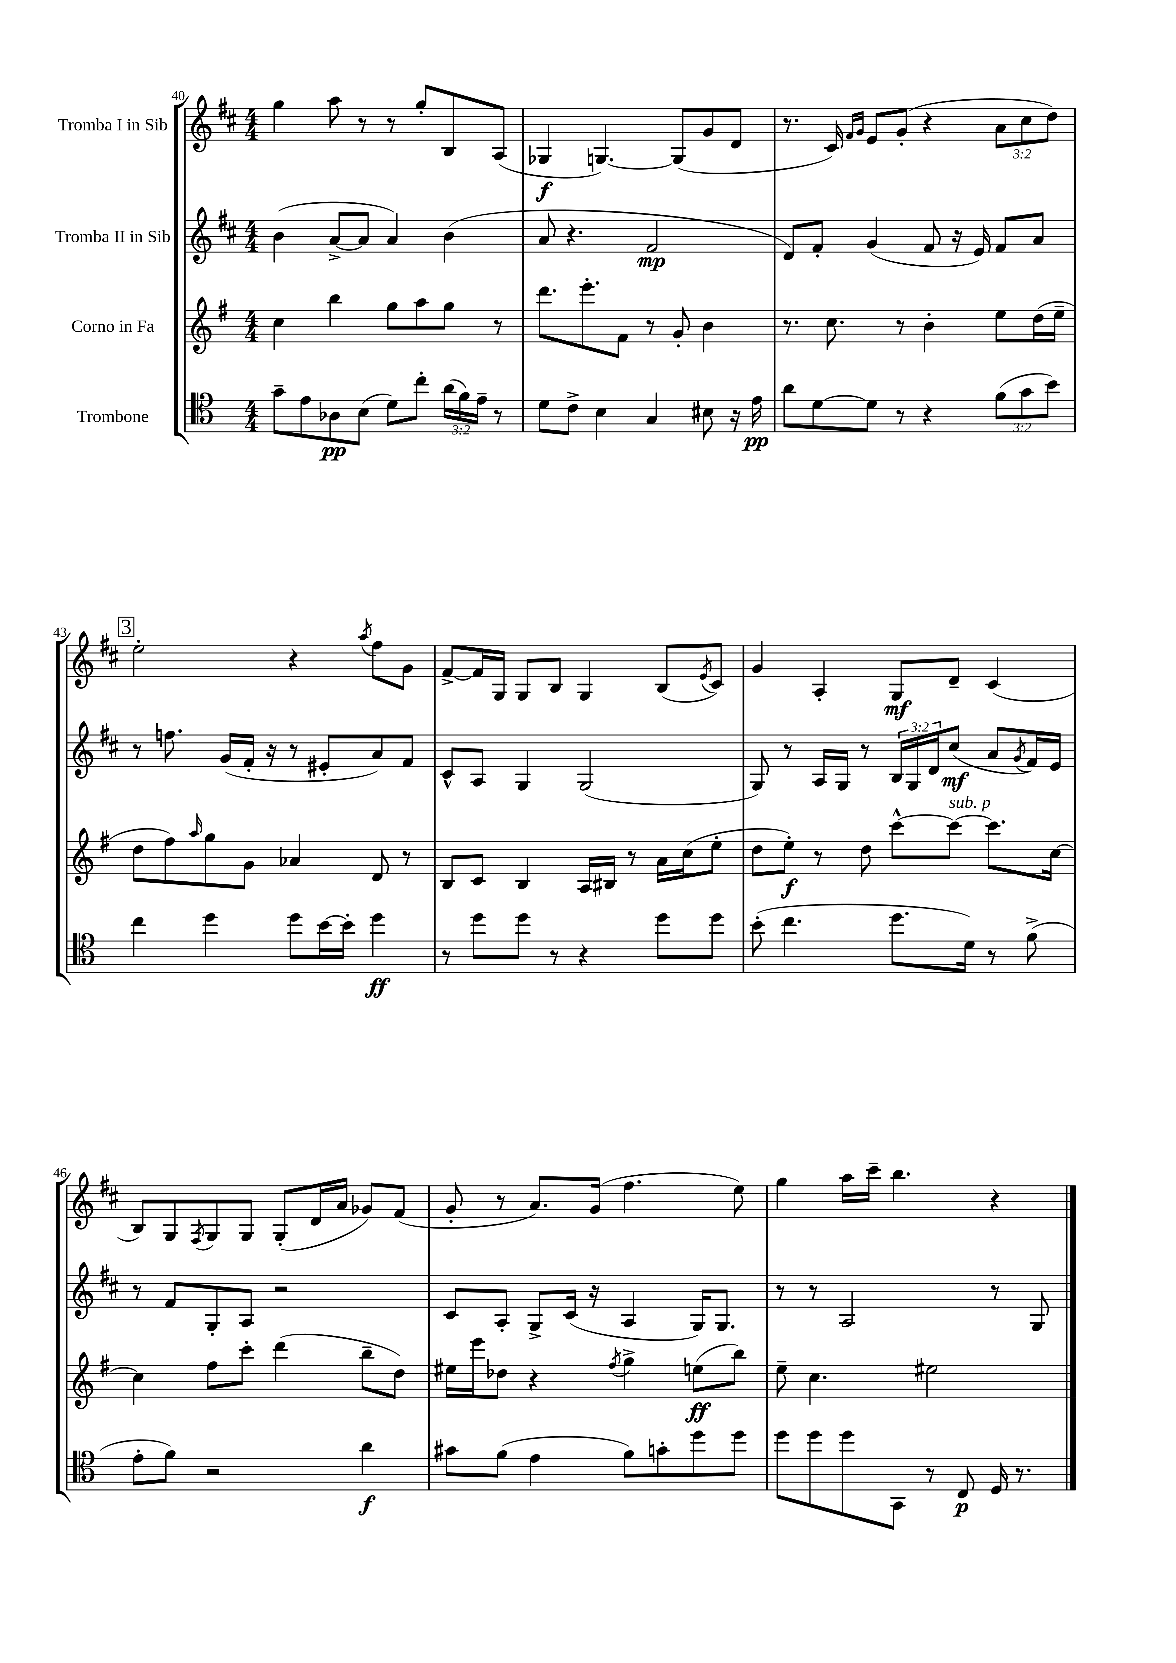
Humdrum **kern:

**kern	**kern	**kern	**kern
*staff4	*staff3	*staff2	*staff1
*clefC4	*clefG2	*clefG2	*clefG2
*k[]	*k[f#]	*k[f#c#]	*k[f#c#]
*M4/4	*M4/4	*M4/4	*M4/4
8g~	4cc	(4b	4gg
8e	.	.	.
8A-	4bb	[8a^	8aa
(8B	.	8a]	8r
8d)	8gg	4a)	8r
8cc'	8aa	.	8gg'
(24a	8gg	(4b	8B
24f)	.	.	.
24e~	.	.	.
8r	8r	.	(8A
=	=	=	=
8d	8.ddd	8a	4G-
8c^	.	4.r	.
.	8.eee'	.	.
4B	.	.	[4.G)
.	8f#	.	.
4G	8r	2f#	.
.	8g'	.	(8G]
8B#	4b	.	8g
16r	.	.	8d
16e	.	.	.
=	=	=	=
8a	8.r	8d)	8.r
[8d	.	8f#'	.
.	8.cc	.	16c#)
.	.	.	16qqf#
.	.	.	16qqg
8d]	.	(4g	8e
8r	8r	.	(8g'
4r	4b'	8f#	4r
.	.	16r	.
.	.	16e)	.
(12f	8ee	8f#	12a
12g	.	.	12cc#
.	(16dd	8a	.
12b)	.	.	12dd)
.	16ee~	.	.
=	=	=	=
4cc	8dd	8r	2ee'
.	8ff#)	8.ff	.
.	16qqaa	.	.
4dd	8gg	.	.
.	.	(16g	.
.	8g	16f#'	.
.	.	16r	.
8dd	4a-	8r	4r
[16b	.	8e#'	.
16b']	.	.	.
.	.	.	8qaa
4dd	8d	8a)	8ff#
.	8r	8f#	8g
=	=	=	=
8r	8B	8c#^^	[8f#^
8dd	8c	8A	16f#]
.	.	.	16G
8dd	4B	4G	8G
8r	.	.	8B
4r	16A	(2G	4G
.	16B#	.	.
.	8r	.	.
8dd	16a	.	(8B
.	(16cc	.	.
.	.	.	8qe
8dd	8ee'	.	8c#)
=	=	=	=
(8b'	8dd	8G)	4g
4.cc	8ee')	8r	.
.	8r	16A	4A'
.	.	16G	.
.	8dd	8r	.
8.dd	[8ccc^^	24B	8G
.	.	24G	.
.	.	24d	.
.	8ccc_	(8cc#	8d~
16d)	.	.	.
8r	8.ccc]	8a	(4c#
.	.	8qg	.
(8f^	.	16f#)	.
.	[16cc	16e	.
=	=	=	=
8e'	4cc]	8r	8B)
8f)	.	8f#	8G
.	.	.	8qF#
2r	8ff#	8G'	8G
.	8ccc'	8A	8G
.	(4ddd	2r	(8G'
.	.	.	16d
.	.	.	16a
4a	8bb~	.	8g-)
.	8dd)	.	(8f#
=	=	=	=
8g#	16ee#	8c#	8g'
.	16eee	.	.
(8f	8dd-	8A'	8r
4e	4r	8G^	8.a)
.	.	(16c#	.
.	.	16r	(16g
.	8qff#	.	.
8f)	4gg^	4A	4.ff#
8g'	.	.	.
8dd	(8ee	16G)	.
.	.	8.G	.
8dd	8bb)	.	8ee)
=	=	=	=
8dd	8ee~	8r	4gg
8dd	4.cc	8r	.
8dd	.	2A	16aa
.	.	.	16ccc#~
8GG	.	.	4.bb
8r	2ee#	.	.
8C	.	.	.
16D	.	8r	4r
8.r	.	.	.
.	.	8G	.
==	==	==	==
*-	*-	*-	*-
